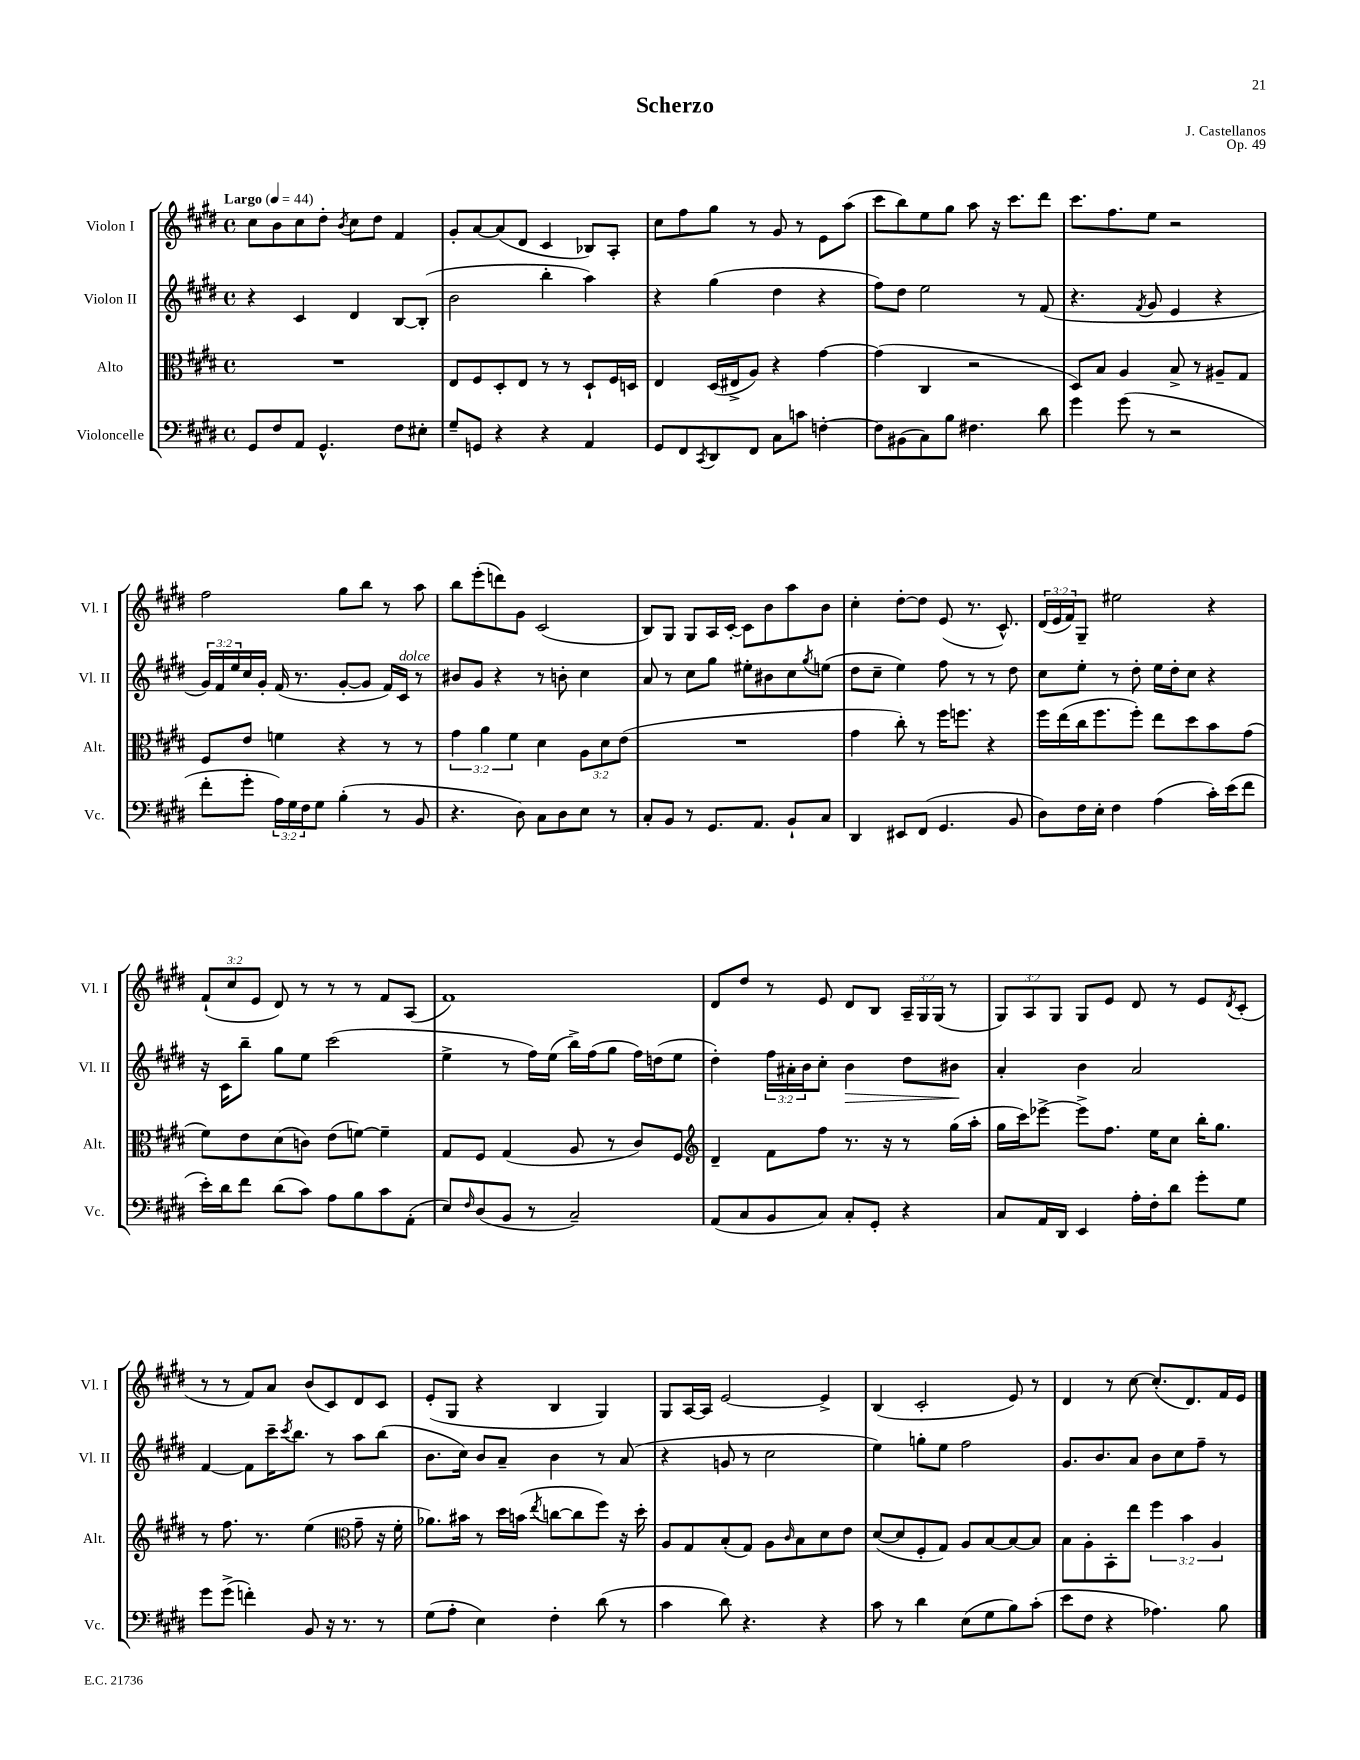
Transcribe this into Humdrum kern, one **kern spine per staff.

**kern	**kern	**kern	**kern
*staff4	*staff3	*staff2	*staff1
*clefF4	*clefC3	*clefG2	*clefG2
*k[f#c#g#d#]	*k[f#c#g#d#]	*k[f#c#g#d#]	*k[f#c#g#d#]
*M4/4	*M4/4	*M4/4	*M4/4
*met(c)	*met(c)	*met(c)	*met(c)
*MM44	*MM44	*MM44	*MM44
8GG#	1r	4r	8cc#
8F#	.	.	8b
8AA	.	4c#	8cc#
4.GG#^^	.	.	8dd#'
.	.	.	8qb
.	.	4d#	8cc#
.	.	.	8dd#
8F#	.	[8B	4f#
8E#'	.	(8B']	.
=	=	=	=
8G#~	8E	2b	8g#'
8GG	8F#	.	[8a
4r	8D#'	.	(8a]
.	8E	.	8d#
4r	8r	4bb'	4c#
.	8r	.	.
4AA	8D#`	4aa)	8B-)
.	16F#	.	8A'
.	16D	.	.
=	=	=	=
8GG#	4E	4r	8cc#
8FF#	.	.	8ff#
8qCC#	.	.	.
8DD#	(16D#	(4gg#	8gg#
.	16E#^	.	.
8FF#	8A)	.	8r
8C#	4r	4dd#	8g#
8c	.	.	8r
[4F'	[4g#	4r	8e
.	.	.	(8aa
=	=	=	=
8F]	(4g#]	8ff#)	8ccc#
(8BB#	.	8dd#	8bb)
8C#)	4C#	2ee	8ee
8B	.	.	8gg#
4.F#	2r	.	8aa
.	.	.	16r
.	.	.	8.ccc#
.	.	8r	.
8d#	.	(8f#	8ddd#
=	=	=	=
4g#	8D#)	4.r	8.ccc#
.	8B	.	.
.	.	.	8.ff#
(8g#	4A	.	.
.	.	8qf#	.
8r	.	8g#	8ee
2r	8B^	4e	2r
.	8r	.	.
.	8A#~	4r	.
.	8G#	.	.
=	=	=	=
8f#'	8F#	24g#)	2ff#
.	.	24f#	.
.	.	24ee	.
8g#'	8e	16cc#	.
.	.	16g#'	.
24A)	4f	(16f#	.
24G#	.	.	.
.	.	8.r	.
24F#	.	.	.
8G#	.	.	.
(4B'	4r	[8g#'	8gg#
.	.	8g#]	8bb
8r	8r	16f#)	8r
.	.	16c#	.
8BB	8r	8r	8aa
=	=	=	=
4.r	6g#	8b#	8bb
.	.	8g#	(8eee'
.	6a	.	.
.	.	4r	8ddd)
.	6f#	.	.
8D#)	.	.	8g#
8C#	4d#	8r	(2c#
8D#	.	8b'	.
8E	12A	4cc#	.
.	12d#	.	.
8r	.	.	.
.	(12e	.	.
=	=	=	=
8C#'	1r	8a	8B)
8BB	.	8r	8G#
8r	.	8cc#	8G#
8.GG#	.	8gg#	16A
.	.	.	[16c#'
.	.	8ee#'	8c#]
8.AA	.	.	.
.	.	8b#	8b
8BB`	.	8cc#	8aa
.	.	8qgg#	.
8C#	.	(8ee	8b
=	=	=	=
4DD#	4g#	8dd#	4cc#'
.	.	8cc#~	.
8EE#	8cc#')	4ee)	[8dd#'
(8FF#	8r	.	8dd#]
4.GG#	16ff#	8ff#	(8e
.	8.ff	.	.
.	.	8r	8.r
.	4r	8r	.
.	.	.	8.c#^^)
8BB	.	8dd#	.
=	=	=	=
8D#)	16ff#	8cc#	(24d#
.	.	.	24e
.	(16ee	.	.
.	.	.	24f#)
16F#	16cc#	8ee'	8G#~
16E'	8.ff#	.	.
4F#	.	8r	2ee#
.	8ff#')	8dd#'	.
(4A	8ee	16ee	.
.	.	16dd#'	.
.	8dd#	8cc#	.
16c#')	8b	4r	4r
(16e	.	.	.
8f#	(8g#	.	.
=	=	=	=
16e')	8f#)	16r	(12f#`
16d#	.	16c#	.
.	.	.	12cc#
8f#	8e	8bb~	.
.	.	.	12e
(8d#	(8d#	8gg#	8d#)
8c#)	8c)	8ee	8r
8A	(8e	(2ccc#	8r
8B	[8f)	.	8r
8c#	4f~]	.	8f#
(8AA'	.	.	(8A
=	=	=	=
8E)	8G#	4ee^	1f#)
16qqF#	.	.	.
(8D#	8F#	.	.
8BB	(4G#	8r	.
8r	.	16ff#)	.
.	.	(16ee	.
2C#~)	8A	16bb^)	.
.	.	(16ff#	.
.	8r	8gg#	.
.	8c#)	16ff#)	.
.	.	(16dd	.
.	8F#	8ee	.
=	=	=	=
*	*clefG2	*	*
(8AA	4d#~	4dd#')	8d#
8C#	.	.	8dd#
8BB	8f#	24ff#	8r
.	.	24a#'	.
.	.	24b	.
8C#)	8ff#	8cc#'	8e
8C#'	8.r	4b	8d#
8GG#'	.	.	8B
.	16r	.	.
4r	8r	8dd#	24A~
.	.	.	24G#
.	.	.	(24G#
.	(16gg#	8b#	8r
.	16aa'	.	.
=	=	=	=
8C#	16gg#	4a'	12G#)
.	16ccc#)	.	.
.	.	.	12A
16AA	[8eee-^	.	.
.	.	.	12G#
16DD#	.	.	.
4EE	8eee-^]	4b	8G#
.	8.ff#	.	8e
16A'	.	2a	8d#
16F#'	16ee	.	.
8d#	8cc#	.	8r
8g#'	16bb'	.	8e
.	8.gg#	.	.
.	.	.	8qd#
8G#	.	.	(8c#'
=	=	=	=
8g#	8r	[4f#	8r
(8g#^	8.ff#	.	8r
4f')	.	8f#]	8f#)
.	8.r	.	.
.	.	16ccc#~	8a
.	.	8qccc#	.
.	.	8.bb	.
8BB	(4ee	.	(8b
16r	.	8r	8c#)
8.r	.	.	.
*	*clefC3	*	*
.	8g#~	8aa	8d#
8r	16r	(8bb	8c#
.	16f#'	.	.
=	=	=	=
(8G#	8.a-)	8.b	(8e'
8A'	.	.	8G#
.	16b#	16cc#)	.
4E)	8r	8b	4r
.	16dd#	8a~	.
.	(16b	.	.
.	8qee	.	.
4F#'	[8cc	4b	4B
.	8cc]	.	.
(8d#	8ff#)	8r	4G#)
8r	16r	(8a	.
.	16dd#'	.	.
=	=	=	=
4c#	8A	4r	8G#
.	8G#	.	[16A
.	.	.	16A]
8d#)	(8B'	8g	[2e
4.r	8G#)	8r	.
.	8A	2cc#	.
.	16qqc#	.	.
.	8B	.	.
4r	8d#	.	4e^]
.	8e	.	.
=	=	=	=
8c#	([8d#	4ee)	(4B
8r	8d#]	.	.
4d#	8F#'	8gg'	2c#'
.	8G#)	8ee	.
(8E	8A	2ff#	.
8G#	[8B	.	.
8B)	8B_	.	8e)
(8c#'	8B]	.	8r
=	=	=	=
8e	8B	8.g#	4d#
8F#	8A'	.	.
.	.	8.b	.
4r	8BB'	.	8r
.	8ee	8a	[8cc#
4.A-)	6ff#	8b	(8.cc#']
.	.	8cc#	.
.	6b	.	.
.	.	.	8.d#)
.	.	8ff#~	.
.	6A	.	.
8B	.	8r	16f#
.	.	.	16e
==	==	==	==
*-	*-	*-	*-
